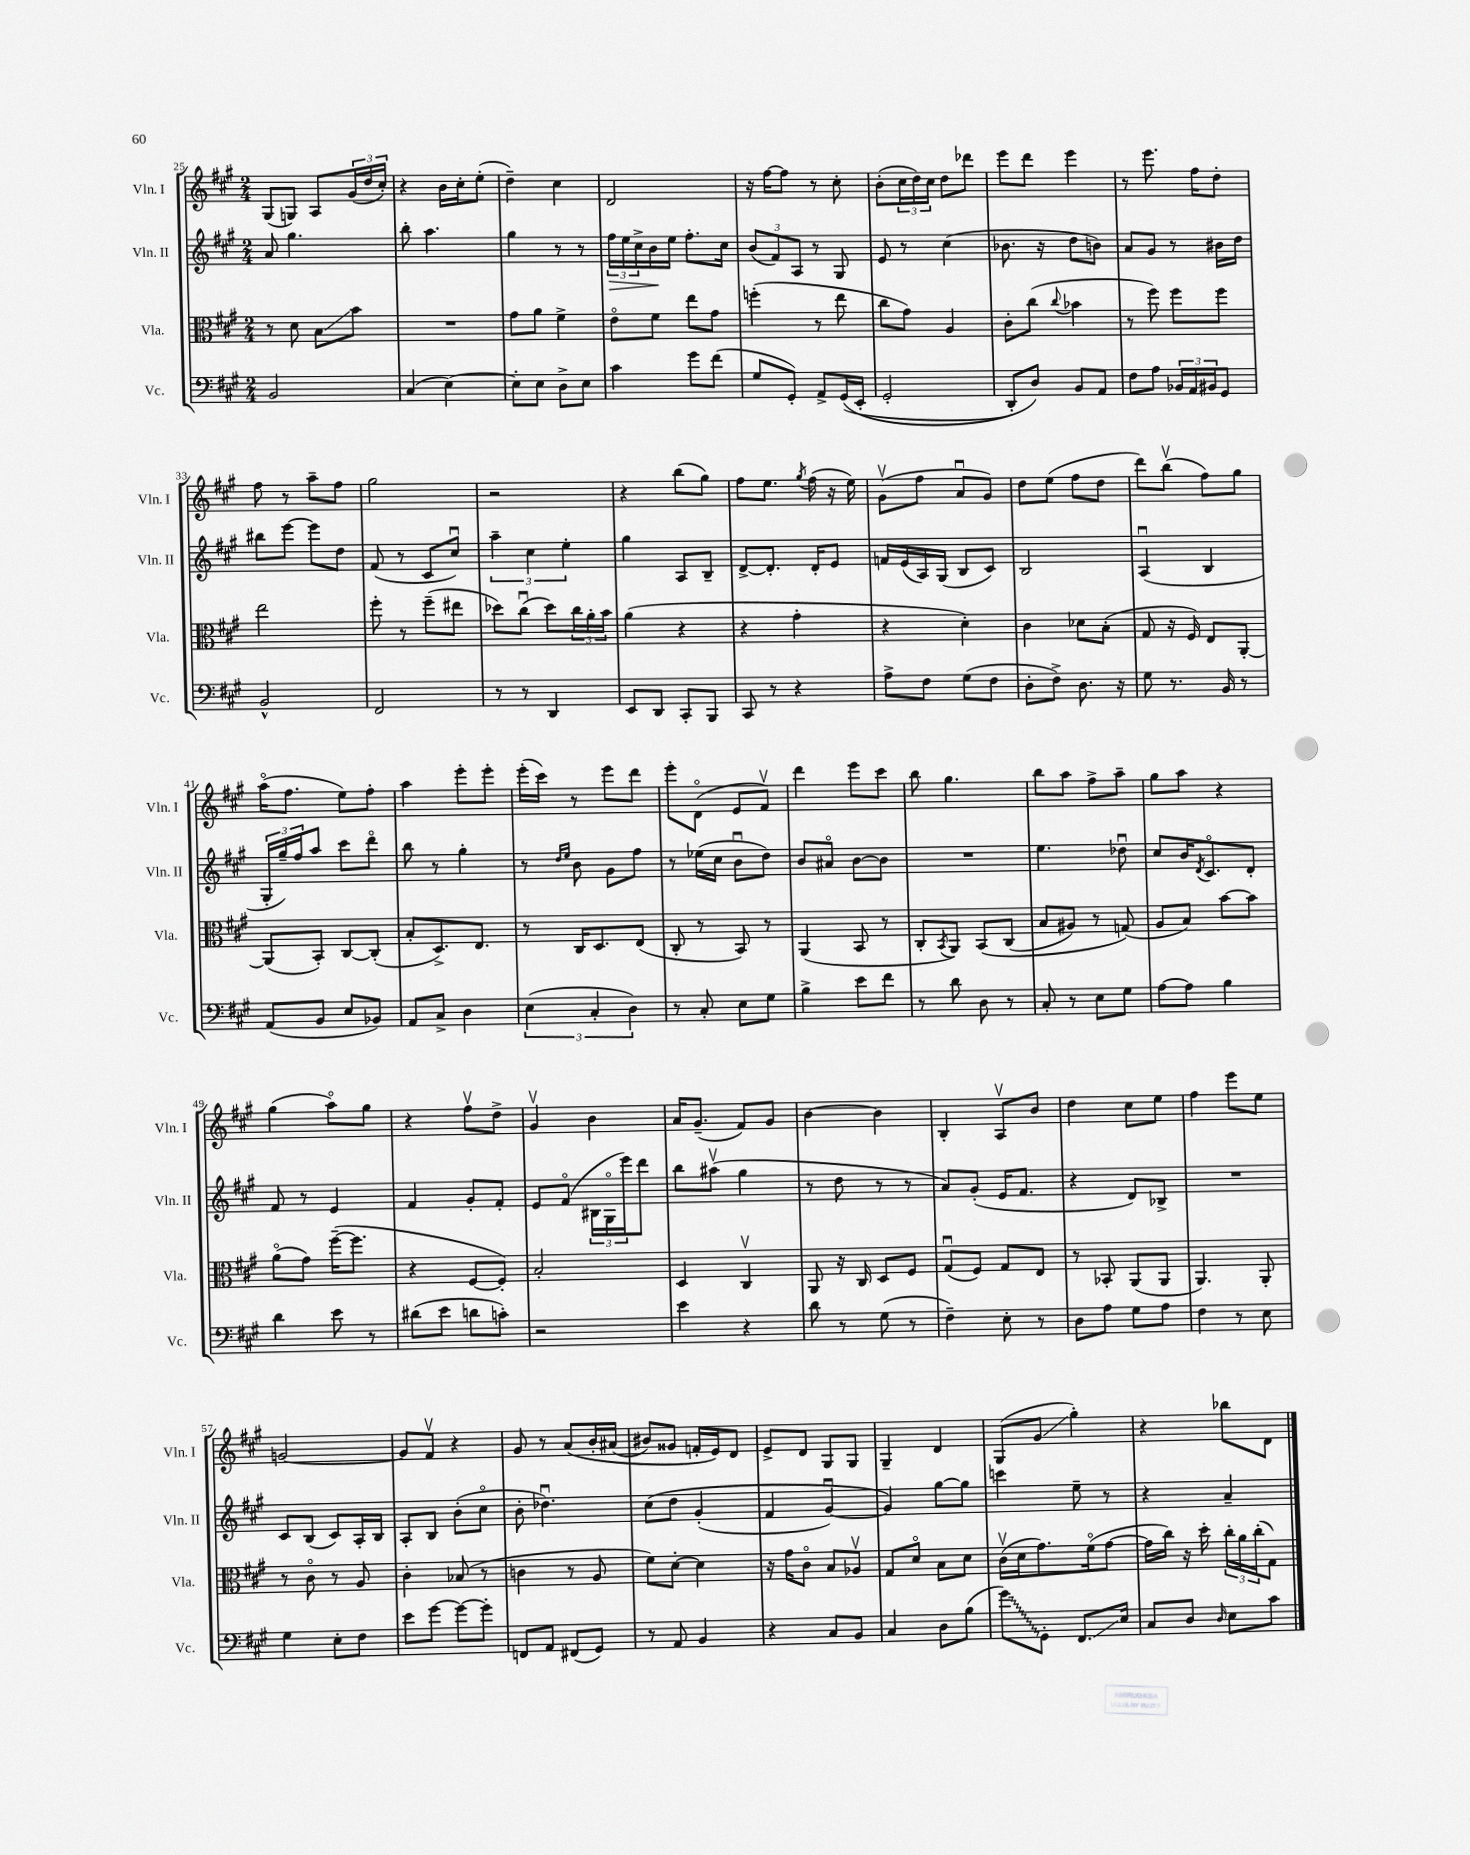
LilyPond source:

<<
\new StaffGroup <<
\new Staff = "s0" \with { instrumentName = "Vln. I" shortInstrumentName = "Vln. I" } {
    \clef treble \key a \major \numericTimeSignature \time 2/4
    gis8( g8) a8 \tuplet 3/2 { gis'16( d''16 cis''16-.) } |
    r4 b'16 cis''16-. e''8-.( |
    d''4--) cis''4 |
    d'2 |
    r16 fis''16~ fis''8 r8 cis''8-. |
    b'8-.( \tuplet 3/2 { cis''16 d''16) cis''16 } d''8 des'''8 |
    e'''8 d'''8 e'''4 |
    r8 e'''8. fis''16 d''8-. |
    fis''8 r8 a''8-- fis''8 |
    gis''2 |
    r2 |
    r4 b''8( gis''8) |
    fis''8 e''8. \acciaccatura { gis''8 } fis''16( r16 e''16) |
    gis'8\upbow( fis''8 a'8\downbow gis'8) |
    d''8 e''8( fis''8 d''8 |
    d'''8) b''8\upbow( fis''8) gis''8 |
    a''16\flageolet( fis''8. e''8) fis''8-. |
    a''4 e'''8-. e'''8-. |
    e'''16-.( cis'''16) r8 e'''8 d'''8 |
    e'''8-. d'8\flageolet( e'8 fis'8\upbow) |
    d'''4 e'''8 cis'''8 |
    b''8 gis''4. |
    b''8 a''8 fis''8-> a''8-- |
    gis''8 a''8 r4 |
    gis''4( a''8\flageolet) gis''8 |
    r4 fis''8\upbow d''8-> |
    gis'4\upbow b'4 |
    a'16 gis'8.--( fis'8) gis'8 |
    b'4~ b'4 |
    b4-. a8\upbow b'8 |
    d''4 cis''8 e''8 |
    fis''4 e'''8 e''8 |
    g'2~ |
    g'8 fis'8\upbow r4 |
    gis'8 r8 a'8\( b'16-. ais'16( |
    bis'8) gisis'8 f'16-. e'16\) d'8 |
    e'8-> d'8 gis8 gis8 |
    gis4-- d'4 |
    gis8( gis'8\glissando gis''4-.) |
    r4 bes''8 d'8 \bar "|." |
}
\new Staff = "s1" \with { instrumentName = "Vln. II" shortInstrumentName = "Vln. II" } {
    \clef treble \key a \major \numericTimeSignature \time 2/4
    a'8 gis''4. |
    b''8-. a''4. |
    gis''4 r8 r8 |
    \tuplet 3/2 { fis''16\> e''16 cis''16-> } b'16\! e''16 fis''8.-. cis''16 |
    \tuplet 3/2 { b'8( fis'8) a8 } r8 gis8 |
    e'8 r8 cis''4( |
    bes'8. r16 d''8 b'8) |
    a'8 gis'8 r8 bis'16 d''16 |
    bis''8 e'''8~ e'''8 d''8 |
    fis'8( r8 cis'8 cis''8\downbow) |
    \tuplet 3/2 { a''4-- cis''4 e''4-. } |
    gis''4 a8 b8-- |
    d'8~-> d'8.-. d'16-. e'8 |
    f'16 e'16( a16) gis16( b8 cis'8) |
    b2 |
    a4\downbow( b4 |
    \tuplet 3/2 { gis16-. gis''16--) fis''16 } a''8 cis'''8 d'''8\flageolet |
    b''8 r8 gis''4-. |
    r8 \grace { d''16 e''16 } b'8 gis'8 fis''8 |
    r8 ees''16( cis''16 b'8\downbow d''8) |
    b'8 ais'8\flageolet b'8~ b'8 |
    R2 |
    e''4. des''8\downbow |
    cis''8 b'16 \acciaccatura { d'8 } cis'8.\flageolet d'8-. |
    fis'8 r8 e'4 |
    fis'4 gis'8-. fis'8-. |
    e'8 fis'8\flageolet( \tuplet 3/2 { bis16 gis16\flageolet e'''16) } d'''8 |
    b''8 ais''8\upbow( gis''4 |
    r8 d''8 r8 r8 |
    a'8) gis'8-.( e'16 fis'8. |
    r4 d'8) bes8-> |
    R2 |
    cis'8 b8( cis'8) a16-. b16 |
    a8-. b8 b'8-.( cis''8\flageolet |
    b'8-. des''4.\downbow) |
    cis''8\( d''8 gis'4-.( |
    fis'4 gis'4~\downbow) |
    gis'4\) gis''8~ gis''8 |
    c'''4 e''8-- r8 |
    r4 a'4-- \bar "|." |
}
\new Staff = "s2" \with { instrumentName = "Vla." shortInstrumentName = "Vla." } {
    \clef alto \key a \major \numericTimeSignature \time 2/4
    r8 d'8 b8\glissando b'8 |
    R2 |
    gis'8 a'8 fis'4-> |
    e'8\flageolet fis'8 e''8 gis'8 |
    f''4-.( r8 e''8 |
    cis''8 gis'8) a4 |
    cis'8-. cis''8( \appoggiatura { cis''8 } bes'4 |
    r8 fis''8) fis''8 fis''8 |
    e''2 |
    fis''8-. r8 fis''8--( eis''8 |
    des''8) cis''8\downbow( des''8) \tuplet 3/2 { cis''16 a'16-. b'16 } |
    a'4( r4 |
    r4 gis'4-. |
    r4 d'4-.) |
    cis'4 des'8 b8-.( |
    gis8 r16 fis16) e8 a,8~-. |
    a,8( b,8-.) cis8~ cis8-.( |
    b8-. d8.->) e8. |
    r8 cis16 d8. e8( |
    cis8-. r8 b,8) r8 |
    a,4( b,8 r8 |
    cis8-. \acciaccatura { b,8 } a,8) b,8\( cis8( |
    b8 ais8) r8 g8(\) |
    a8 b8) b'8~ b'8 |
    a'8\flageolet( gis'8) fis''16~--( fis''8. |
    r4 fis8~ fis8-.) |
    b2-. |
    d4 cis4\upbow |
    a,8 r16 cis16 d8 fis8 |
    gis8\downbow( fis8) gis8 e8 |
    r8 bes,8-. a,8( a,8 |
    a,4.) a,8-. |
    r8 cis'8\flageolet r8 a8 |
    cis'4-. bes8( r8 |
    c'4 r8 a8 |
    fis'8) d'8~-. d'4 |
    r16 gis'16 cis'8\flageolet b8 aes8\upbow |
    gis8 d'8\flageolet b8 d'8 |
    cis'16\upbow( d'16 gis'8.) fis'16\flageolet( gis'8~ |
    gis'16 cis''16) r16 d''16-. \tuplet 3/2 { cis''16-. a'16 cis''16-.( } gis8) \bar "|." |
}
\new Staff = "s3" \with { instrumentName = "Vc." shortInstrumentName = "Vc." } {
    \clef bass \key a \major \numericTimeSignature \time 2/4
    b,2 |
    cis4( e4~) |
    e8-. e8 d8-> e8 |
    cis'4 gis'8 fis'8( |
    gis8 gis,8-.) a,8-> gis,16(\( e,16-. |
    gis,2-. |
    d,8-.) d8\) b,8 a,8 |
    fis8 a8 \tuplet 3/2 { bes,16 a,16 bis,16 } gis,8 |
    b,2-^ |
    fis,2 |
    r8 r8 d,4 |
    e,8 d,8 cis,8-. b,,8 |
    cis,8 r8 r4 |
    a8-> fis8 gis8( fis8 |
    d8-. fis8->) d8. r16 |
    gis8 r8. b,16 r8 |
    a,8( b,8 e8 bes,8) |
    a,8 cis8-> d4 |
    \tuplet 3/2 { e4( cis4-. d4) } |
    r8 cis8-. e8 gis8 |
    b4-> e'8 fis'8 |
    r8 d'8 d8 r8 |
    cis8-. r8 e8 gis8 |
    a8~ a8 b4 |
    d'4 e'8 r8 |
    dis'8( e'8 d'8 c'8-.) |
    r2 |
    e'4 r4 |
    d'8 r8 gis8( r8 |
    fis4--) e8-. r8 |
    d8 a8 gis8 a8 |
    fis4 r8 e8 |
    gis4 e8-. fis8 |
    e'8 gis'8~ gis'8~ gis'8-. |
    f,8 a,8 fis,8( gis,8) |
    r8 a,8 b,4 |
    r4 cis8 b,8 |
    cis4 d8 b8( |
    \once \override Glissando.style = #'zigzag gis'8\glissando) gis,8-. fis,8.\glissando e16 |
    cis8 d8 \grace { d16 } e8 cis'8 \bar "|." |
}
>>
>>
\layout { \context { \Score currentBarNumber = #25 } }
